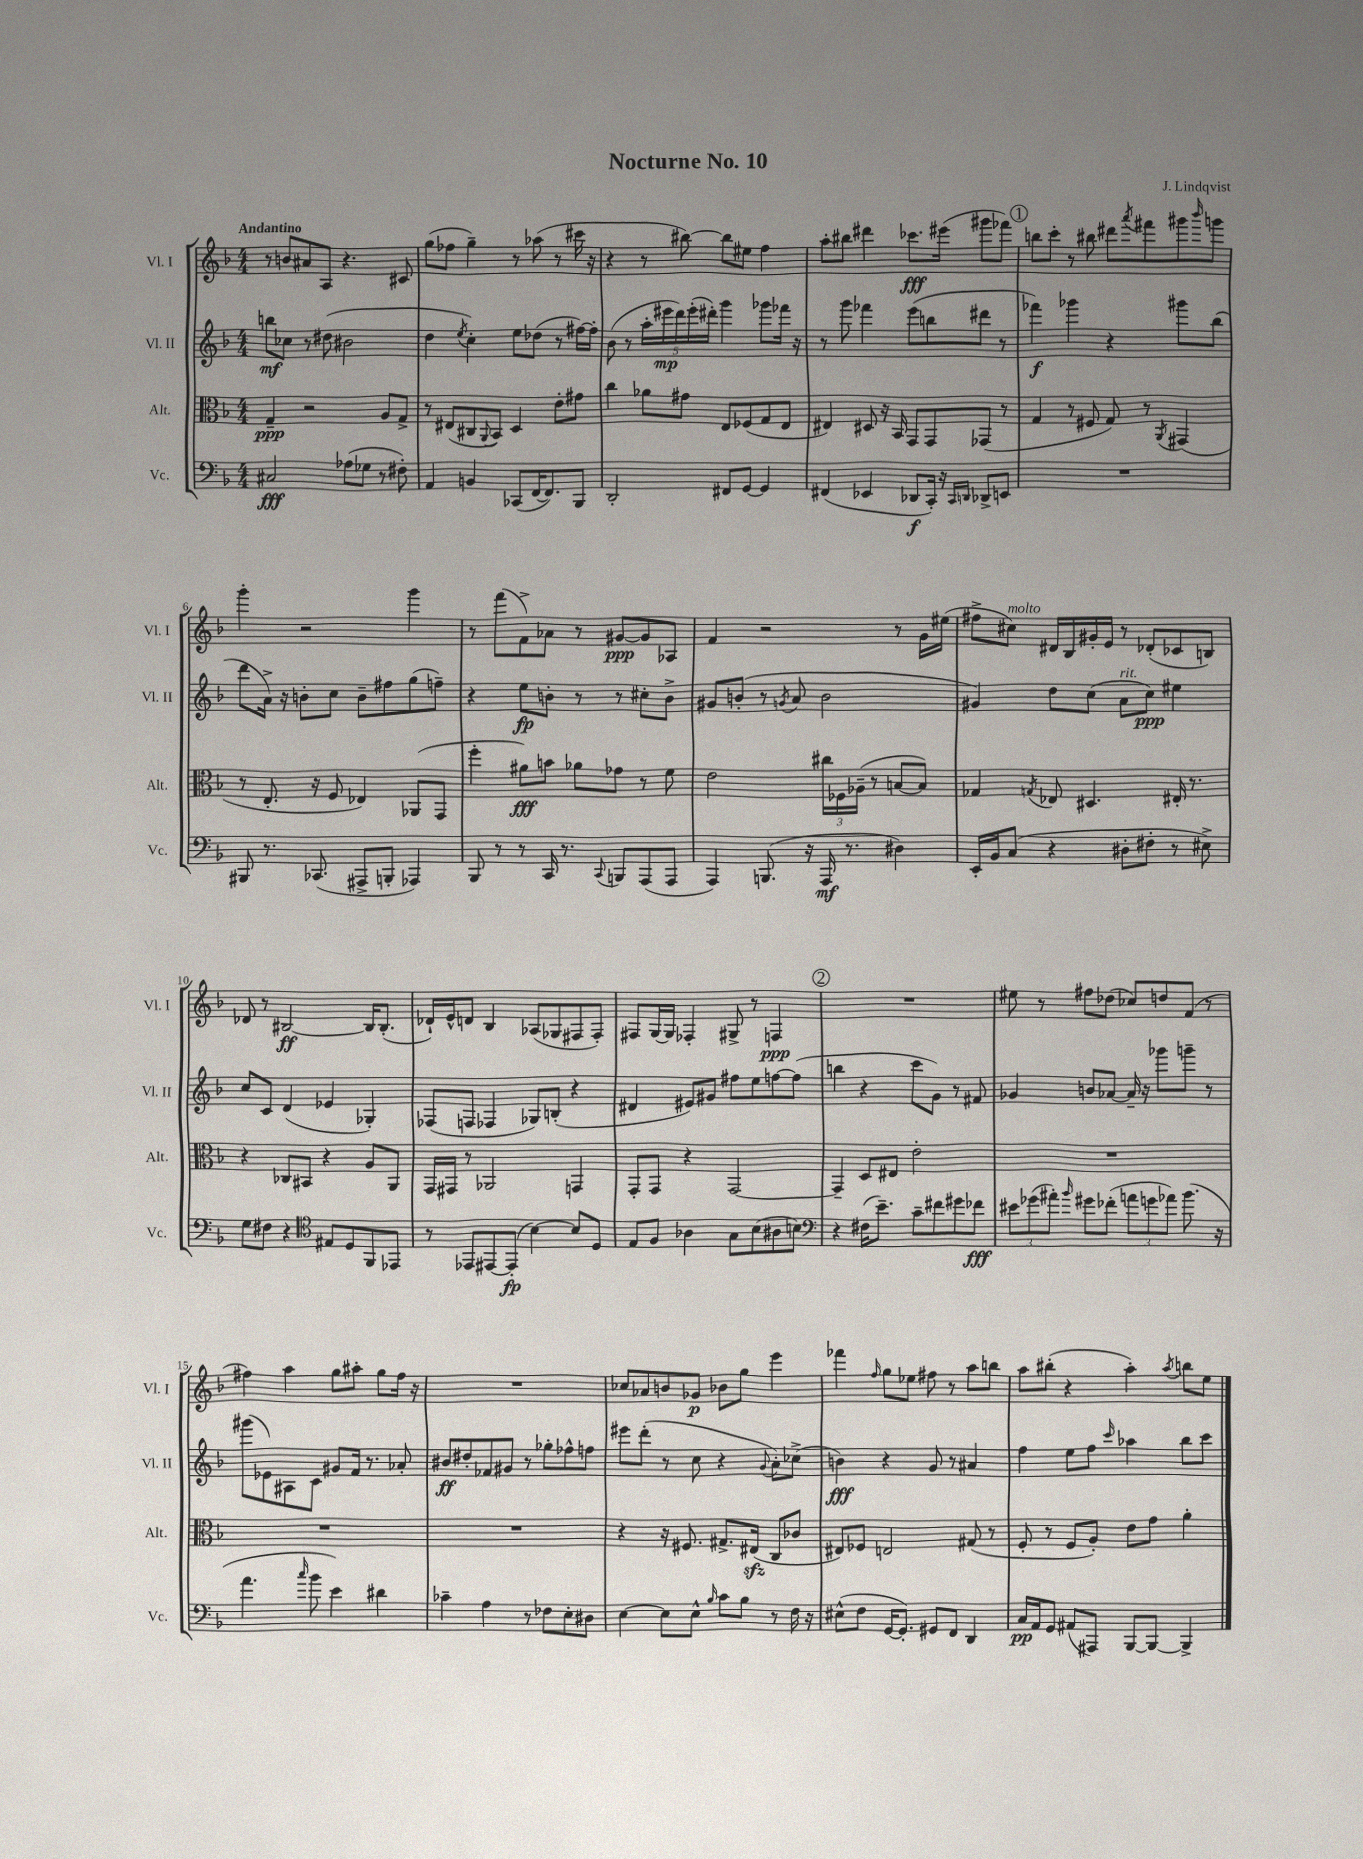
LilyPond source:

\header { title = "Nocturne No. 10" composer = "J. Lindqvist" }
<<
\new StaffGroup <<
\new Staff = "s0" \with { instrumentName = "Vl. I" shortInstrumentName = "Vl. I" } {
    \clef treble \key f \major \numericTimeSignature \time 4/4 \tempo "Andantino"
    r8 b'8 ais'8 a8 r4. cis'8 |
    g''8( fes''8 g''4--) r8 aes''8( r8 cis'''16 r16 |
    r4 r8 bis''8~) bis''8 eis''8 f''4 |
    a''8-. bis''8 dis'''4 ces'''8.\fff eis'''16( gis'''8 fes'''8) |
    \mark \markup { \circle "1" } b''8 c'''8-. r8 bis''8 dis'''8 \acciaccatura { a'''8 } fis'''8 gis'''8 \grace { bes'''16 } g'''8 |
    g'''4-. r2 g'''4 |
    r8 f'''8( f'8->) aes'8 r8 gis'8~\ppp gis'8 aes8 |
    f'4 r2 r8 g'16 eis''16( |
    fis''8-> cis''8^\markup { \italic "molto" }) dis'16 bes16 gis'16-. e'16 r8 des'8-.( ces'8 b8) |
    des'8 r8 bis2~\ff bis16 bis8.-.( |
    des'16-!) e'16-^ d'8 bes4 aes8( ges8 fis8 fis8-.) |
    fis8 g16~ g16 fes4-. gis8-> r8 f4\ppp |
    \mark \markup { \circle "2" } R1 |
    eis''8 r8 fis''8 des''8( ces''8) d''8 f'8( r8 |
    fis''4) a''4 g''8 ais''8-. g''8 fis''16 r16 |
    R1 |
    ces''8 aes'8 b'8 ges'8\p bes'8 g''8 e'''4 |
    fes'''4 \grace { f''16 } g''8 ees''8 fis''8 r8 a''8 b''8 |
    a''8 bis''8-.( r4 a''4-.) \acciaccatura { a''8 } b''8 e''8 \bar "|." |
}
\new Staff = "s1" \with { instrumentName = "Vl. II" shortInstrumentName = "Vl. II" } {
    \clef treble \key f \major \numericTimeSignature \time 4/4
    b''8\mf ces''8 r8 dis''8( bis'2 |
    d''4 \acciaccatura { e''8 } c''4-.) e''8 des''8( r8 fis''16~) fis''16-. |
    bes'8( r8 \tuplet 5/4 { a''16-. eis'''16\mp d'''16) eis'''16-.( dis'''16-.) } g'''4 ges'''8 fes'''16 r16 |
    r8 g'''8 fes'''4 e'''8( b''8 dis'''8 r8 |
    \mark \markup { \circle "1" } fes'''4\f) ges'''4 r4 gis'''8 bes''8( |
    d'''8 a'16->) r16 b'8-. c''8 b'8-- fis''8 g''8( f''8--) |
    r4 e''8\fp b'8-. r8 r8 cis''8-. b'8-> |
    gis'8 b'8-.( r8 \acciaccatura { g'8 } a'8 b'2 |
    gis'4) d''8 c''8( a'8^\markup { \italic "rit." } c''8\ppp) eis''4 |
    c''8 c'8 d'4( ees'4 ges4-.) |
    fes8( f8 fes4 ges8) b8-.( r4 |
    dis'4 eis'8) gis'8 fis''8 e''8 f''8~ f''8( |
    \mark \markup { \circle "2" } b''4 r4 c'''8 g'8) r8 fis'8 |
    ges'4 b'8 aes'8~ aes'16-- r16 ges'''8 g'''8-- r8 |
    gis'''8( ees'8) ais8 c'8 gis'8 f'16 r8. aes'8-. |
    bis'8\ff dis''8-. fes'8 gis'8 r8 ges''8-. fes''8-^ f''8 |
    eis'''8 d'''8-.( r8 c''8 r4 \appoggiatura { g'8 } a'8-.) ces''8->( |
    b'4\fff) r4 g'8 r8 ais'4 |
    f''4 e''8 f''8 \grace { c'''16 } aes''4 bes''8 c'''8 \bar "|." |
}
\new Staff = "s2" \with { instrumentName = "Alt." shortInstrumentName = "Alt." } {
    \clef alto \key f \major \numericTimeSignature \time 4/4
    g4--\ppp r2 a8 g8-> |
    r8 eis8( cis8 \appoggiatura { a,8 } bes,8) d4 e'8-. gis'8 |
    c''4 aes'8 gis'8 e8 fes8( g8 e8 |
    eis4) dis8 r16 bes,16 g,8 g,8 ges,8( r8 |
    \mark \markup { \circle "1" } g4 r8 fis8 g8) r8 \acciaccatura { a,8 } gis,4( |
    r8 e8.-. r16 f8 ees4) aes,8( g,8 |
    f''4-. ais'8\fff) b'8 aes'8 ges'8 r8 f'8 |
    e'2 \tuplet 3/2 { cis''16 fes16 aes16--( } r8 b8~ b8) |
    ges4 \acciaccatura { g8 } ees8 dis4. eis16-. r8. |
    r4 ces8 bis,8 r4 a8 a,8 |
    g,16 gis,16 r8 aes,2 g,4 |
    g,8-. g,8 r4 g,2~ |
    \mark \markup { \circle "2" } g,4-- d8 eis8 e'2-. |
    R1 |
    R1 |
    R1 |
    r4 r16 fis8. gis8.-> eis16\sfz( c8 ces'8 |
    eis8) fes8 e2 gis8( r8 |
    f8-. r8 f8 a8-.) e'8 g'8 a'4-. \bar "|." |
}
\new Staff = "s3" \with { instrumentName = "Vc." shortInstrumentName = "Vc." } {
    \clef bass \key f \major \numericTimeSignature \time 4/4
    cis2\fff aes8( ges8 r8 fis8-.) |
    a,4 b,4 ces,8( f,16~ f,8.) bes,,8 |
    d,2-. fis,8 g,8~ g,4 |
    fis,4( ees,4 des,8\f c,16-.) r16 \grace { c,16 d,16 } des,8-> e,8 |
    \mark \markup { \circle "1" } R1 |
    bis,,8 r8. ces,8.( ais,,8-> b,,8-. aes,,4) |
    bes,,8 r8 r8 c,16 r8. \appoggiatura { c,8 } b,,8 a,,8( a,,8 |
    a,,4) b,,8.( r16 a,,16\mf r8. dis4) |
    e,16-. bes,16 c8( r4 dis8-. fis8-. r8 eis8->) |
    g8 fis8 r4 \clef tenor eis8 d8 f,8 ees,8 |
    r8 ees,8 eis,8~ eis,8-.\fp( bes4~) bes8 d8 |
    e8 f8 aes4 g8 bes8( ais8 b8) |
    \mark \markup { \circle "2" } \clef bass r4 fis16( e'8.--) c'8-- fis'8 gis'8 fes'8\fff |
    \tuplet 3/2 { eis'8 ges'8( ais'8-.) } \grace { bes'16 } gis'8 fes'8-.( \tuplet 3/2 { a'8 g'8 aes'8) } bes'8.( r16 |
    a'4. \grace { c''16 } bes'8 e'4) dis'4 |
    ces'4-- a4 r8 fes8 e8-. dis8 |
    e4~ e8 e8-^ \grace { bes16 } c'8 bes8 r8 f16 r16 |
    eis8-^( f8 g,16~ g,8.-.) gis,8 f,8 d,4 |
    c16\pp a,16 g,8 ais,8( ais,,8) bes,,8~ bes,,8~ bes,,4-> \bar "|." |
}
>>
>>
